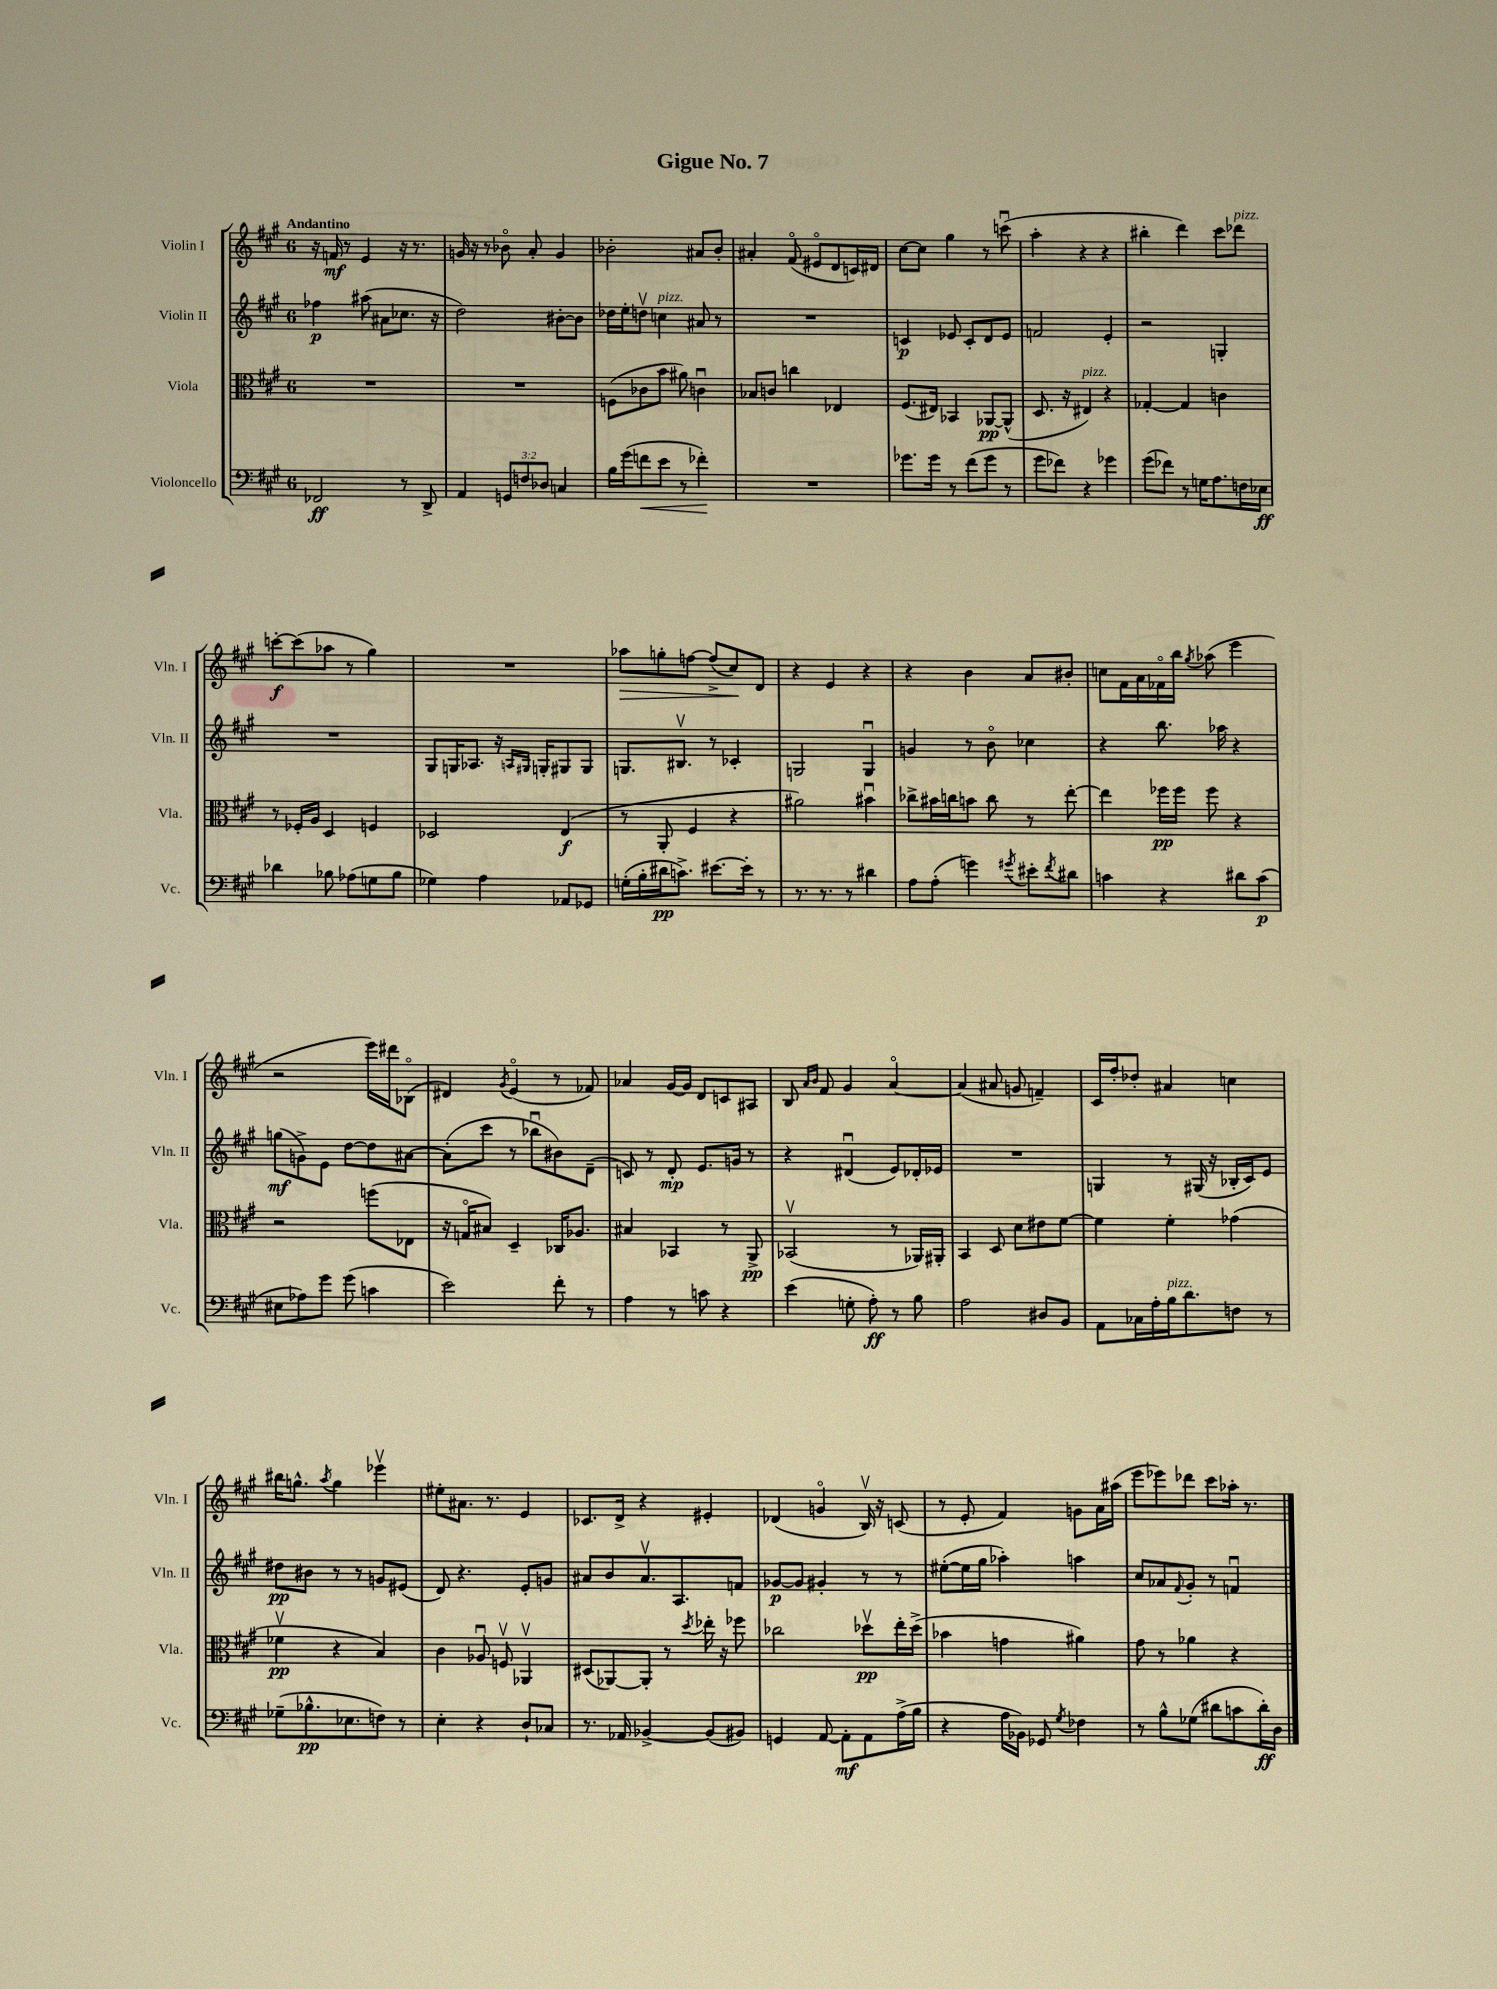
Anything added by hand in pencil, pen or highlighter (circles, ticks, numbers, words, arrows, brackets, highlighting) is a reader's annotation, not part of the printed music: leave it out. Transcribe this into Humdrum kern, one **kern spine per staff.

**kern	**kern	**kern	**kern
*staff4	*staff3	*staff2	*staff1
*clefF4	*clefC3	*clefG2	*clefG2
*k[f#c#g#]	*k[f#c#g#]	*k[f#c#g#]	*k[f#c#g#]
*M6/8	*M6/8	*M6/8	*M6/8
2FF-	2.r	4ff-	16r
.	.	.	16f
.	.	.	8r
.	.	(8aa#	4e
.	.	8a#	.
8r	.	8.cc-	16r
.	.	.	8.r
8DD^	.	.	.
.	.	16r	.
=	=	=	=
4AA	2.r	2dd)	16g
.	.	.	16r
.	.	.	8r
12GG	.	.	8b-o
12F	.	.	.
.	.	.	8a'
12D-	.	.	.
4C	.	[8b#'	4g
.	.	8b#]	.
=	=	=	=
16B	(8F	16dd-	2b-'
(16g#	.	16ee'	.
8f	8c-	8ddv	.
8e	8b	4cc	.
8r	8a#)	.	.
4f-')	4cu	8a#	8a#
.	.	8r	8b-'
=	=	=	=
2.r	8B-	2.r	4a#'
.	8c	.	.
.	4cc	.	(8f#o
.	.	.	8e#o
.	4E-	.	8d
.	.	.	16c)
.	.	.	16d#
=	=	=	=
8.g-	(8.F#	4c	[8cc#
.	.	.	8cc#]
16g-	16E#)	.	.
8r	4BB-	8e-	4gg#
(8f#	.	8c'	.
8g-	[8AA-	8d	8r
8r	(8AA-^^]	8e-	(8cccu
=	=	=	=
8g#	8.D	2f	4aa'
8f-)	.	.	.
.	16r	.	.
4r	4E#)	.	4r
4g-	4r	4e'	4r
=	=	=	=
(8g#	[4G-'	2r	4bb#'
8f-)	.	.	.
8r	4G-]	.	4ddd)
16G	.	.	.
8.A	.	.	.
.	4c	4G'	8ccc#
16F	.	.	8ddd-
16E-	.	.	.
=	=	=	=
4d-	8r	2.r	[8ccc'
.	16F-'	.	(8ccc]
.	16A	.	.
8B-	4D	.	8aa-
(8A-	.	.	8r
8G	4F	.	4gg#)
8B-	.	.	.
=	=	=	=
4G-)	2D-	8G#	2.r
.	.	16G	.
.	.	8.A-	.
4A	.	.	.
.	.	16r	.
.	.	16qqA	.
.	.	16qqG#	.
.	.	16G'	.
8AA-	(4E	8G#	.
8GG-	.	8G#	.
=	=	=	=
(16G'	8r	8.G	8aa-
16B'	.	.	.
16d#	8AA'	.	8gg'
8.c^)	.	8.B#v	.
.	4F#	.	[8ff
[8.e#	.	8r	(8ff^]
.	4r	4c-'	8cc#)
16e#']	.	.	.
8r	.	.	8d
=	=	=	=
8.r	2a#)	2G	4r
8.r	.	.	.
.	.	.	4e
8r	.	.	.
4d#	4b#u	4Gu	4r
=	=	=	=
8A	8cc-^	4g	4r
(8A'	16b#	.	.
.	16cc	.	.
4g)	8b	8r	4b
.	8cc	8bo	.
8qg#	.	.	.
8e#'	8r	4cc-	8a
8qf#	.	.	.
8d#	[8ee'	.	8b#'
=	=	=	=
4c	4ee]	4r	8cc
.	.	.	16f#
.	.	.	16a
4r	16ff-	8.bb	16f-o
.	16ff-	.	16bb
.	.	.	8qgg#
.	8ff-	.	(8aa-
.	.	16aa-	.
8d#	4r	4r	4eee
(8c	.	.	.
=	=	=	=
8E#	2r	(8gg	2r
8A-)	.	8g^)	.
8g#	.	8e	.
(8g#	.	[8dd	.
4c	(8ff	8dd]	16eee)
.	.	.	16ddd#
.	8E-	[8a#	(8B-o
=	=	=	=
2e)	16r	(8a#']	4d#)
.	16Go	.	.
.	8B#)	8ccc#	.
.	.	.	8qg#
.	4D~	8r	(4eo
.	.	8bb-u	.
8f#'	16C-	8b#)	8r
.	8.A-	.	.
8r	.	(8d~	8f-)
=	=	=	=
4A	4B#	8c)	4a-
.	.	8r	.
8r	4BB-	8d'	[16g#
.	.	.	16g#]
8c	.	8.e	8d
4r	8r	.	8c
.	.	16g	.
.	8AA^	8r	8A#
=	=	=	=
(4e	(2BB-v	4r	8B
.	.	.	16qqa
.	.	.	16qqb
.	.	.	8f#
8G'	.	(4d#u	4g#
8A')	.	.	.
8r	8r	8e)	[4ao
8B	16AA-)	16d-'	.
.	16AA#'	16e-	.
=	=	=	=
2A	4BB	2.r	(4a]
.	8D	.	8a#
.	8d	.	8g
8D#	8e#	.	4f~)
8BB	[8f#	.	.
=	=	=	=
8AA	4f#]	4G	16c#
.	.	.	16ff#'
16C-	.	.	8dd-'
16A'	.	.	.
16B	4f#'	8r	4a#
8.d	.	.	.
.	.	(16G#	.
.	.	16r	.
8F	(4g-	16B-'	4cc
.	.	16c#)	.
8r	.	8e	.
=	=	=	=
(8G-~	4f-v	8dd#	16bb#
.	.	.	8.gg^^
8.B-^^	.	8b#	.
.	.	.	8qaa
.	4r	8r	4gg
8.E-	.	.	.
.	.	8r	.
8F)	4B)	8g	4eee-v
8r	.	(8e#	.
=	=	=	=
4E'	4c#	8d)	8ee#'
.	.	4.r	8.a#
4r	8A-u	.	.
.	.	.	8.r
.	8Fv	.	.
8D`	4AA-v	8e'	4e
8C-	.	8g	.
=	=	=	=
8.r	(8D#	8a#	8.c-
.	[8AA-)	8b	.
16AA-	.	.	16d^
[4BB-^	8AA-']	8.a#v	4r
.	8r	.	.
.	.	8.A	.
.	8qdd	.	.
(8BB-]	16ee-'	.	4e#'
.	16r	.	.
8BB#)	8ff-	8f	.
=	=	=	=
4GG	2cc-	[8g-	(4d-
.	.	8g-]	.
[8AA	.	4g#'	4go
8AA']	.	.	.
8AA	8dd-v	8r	16Bv)
.	.	.	16r
(16A^	16ee'	8r	(8c
16B	(16dd-^	.	.
=	=	=	=
4r	4b-	([8ee#'	8r
.	.	16ee#]	8e'
.	.	16gg#	.
16A	4g	4aa-')	4f#)
16BB-)	.	.	.
8GG-	.	.	.
8qG#	.	.	.
4F-	4a#)	4aa	8g
.	.	.	16a
.	.	.	(16aa#
=	=	=	=
8r	8g#	8cc#	8eee
8B^^	8r	8a-	8eee-)
.	.	8qqf#	.
(8G-	4a-	8g#'	8ddd-
8d#	.	8r	8ccc#
8c	4r	4fu	16aa-'
.	.	.	8.r
16d#')	.	.	.
16D	.	.	.
==	==	==	==
*-	*-	*-	*-
